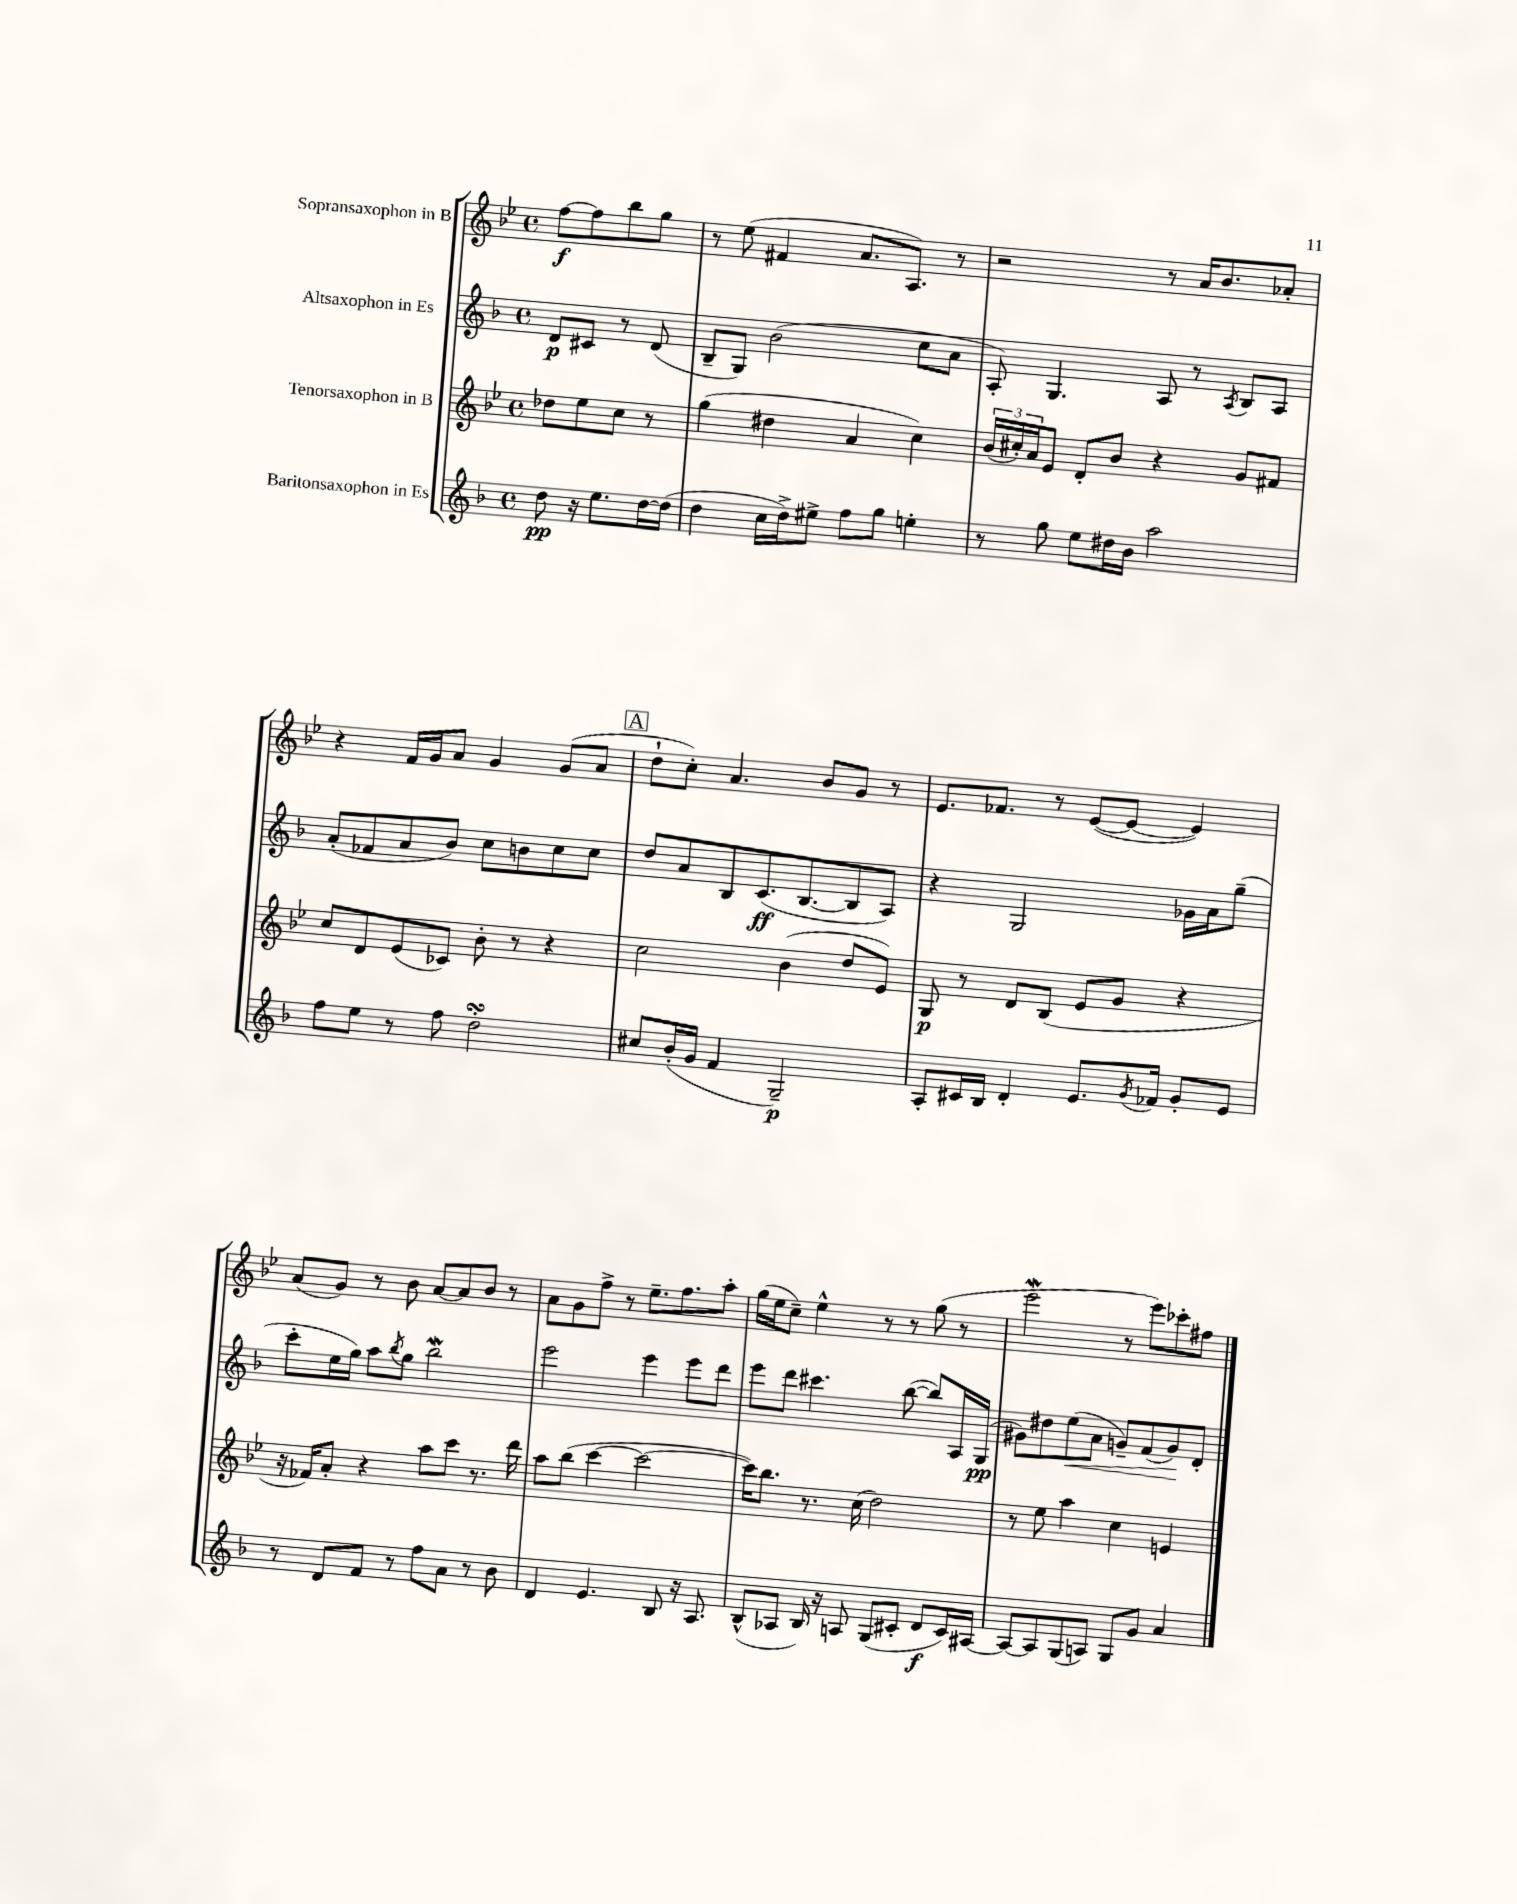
<<
\new StaffGroup <<
\new Staff = "s0" \with { instrumentName = "Sopransaxophon in B" } {
    \clef treble \key bes \major \defaultTimeSignature \time 4/4 \partial 2
    f''8~\f f''8 bes''8 g''8 |
    r8 ees''8( fis'4 a'8. a8.) r8 |
    r2 r8 a'16 bes'8. aes'8-. |
    r4 f'16 g'16 a'8 g'4 g'8( a'8 |
    \mark \markup { \box "A" } d''8-! c''8-.) a'4. bes'8 g'8 r8 |
    ees'8. fes'8. r8 ees'8~( ees'8~ ees'4) |
    a'8( g'8) r8 bes'8 a'8~ a'8 bes'8 r8 |
    a'8 g'8 f''8-> r8 ees''8.-- f''8. a''8-. |
    g''16( ees''16 c''8--) ees''4-^ r8 r8 g''8( r8 |
    ees'''2\mordent r8 ees'''8) ces'''8-. fis''8 \bar "|." |
}
\new Staff = "s1" \with { instrumentName = "Altsaxophon in Es" } {
    \clef treble \key f \major \defaultTimeSignature \time 4/4 \partial 2
    d'8\p cis'8 r8 d'8( |
    bes8-- g8) bes'2( c''8 a'8 |
    a8-.) g4. a8 r8 \acciaccatura { a8 } bes8 a8 |
    a'8-.( fes'8 a'8 bes'8) c''8 b'8 c''8 c''8 |
    \mark \markup { \box "A" } d''8 a'8 bes8 c'8.\ff( bes8.~ bes8 a8) |
    r4 g2 ges'16 a'16 g''8--( |
    c'''8-. e''16 g''16) a''8 \acciaccatura { bes''8 } g''8 bes''2\mordent |
    e'''2 e'''4 e'''8 d'''8 |
    e'''8 d'''8 cis'''4. bes''8~( bes''8) a16 g16\pp( |
    gis'8) dis''8 e''8\<( a'8 g'8--) f'8( g'8\!) d'8-. \bar "|." |
}
\new Staff = "s2" \with { instrumentName = "Tenorsaxophon in B" } {
    \clef treble \key bes \major \defaultTimeSignature \time 4/4 \partial 2
    des''8 ees''8 c''8 r8 |
    g''4( dis''4 a'4 c''4) |
    \tuplet 3/2 { bes'16( cis''16-.) a'16 } ees'8 d'8-. bes'8 r4 g'8 fis'8 |
    c''8 d'8 ees'8( ces'8) bes'8-. r8 r4 |
    \mark \markup { \box "A" } c''2 bes'4( d''8 ees'8) |
    g8\p r8 d'8 bes8( ees'8 g'8 r4 |
    r16 fes'16) a'8-. r4 a''8 c'''8 r8. d'''16 |
    a''8 bes''8( c'''4~ c'''2~ |
    c'''16) bes''8. r8. c''16( d''2) |
    r8 ees''8 a''4 c''4 e'4 \bar "|." |
}
\new Staff = "s3" \with { instrumentName = "Baritonsaxophon in Es" } {
    \clef treble \key f \major \defaultTimeSignature \time 4/4 \partial 2
    d''8\pp r16 e''8. d''16~ d''16( |
    d''4 c''16 d''16->) eis''8-> f''8 g''8 e''4-. |
    r8 g''8 e''8 dis''16 bes'16 a''2 |
    f''8 e''8 r8 f''8 d''2-.\turn |
    \mark \markup { \box "A" } cis''8 bes'16-.( g'16 f'4 g2--\p) |
    a8-. cis'16 bes16 d'4-. e'8. \acciaccatura { g'8 } fes'16 g'8-. e'8 |
    r8 d'8 f'8 r8 f''8 a'8 r8 bes'8 |
    d'4 e'4. bes8 r16 a8. |
    bes8-^( aes8 bes16) r16 a8 g8( cis'8-. d'8\f cis'16) ais16~ |
    ais8~ ais8 g8( a8) g8 g'8 a'4 \bar "|." |
}
>>
>>
\layout { \context { \Score \remove "Bar_number_engraver" } }
